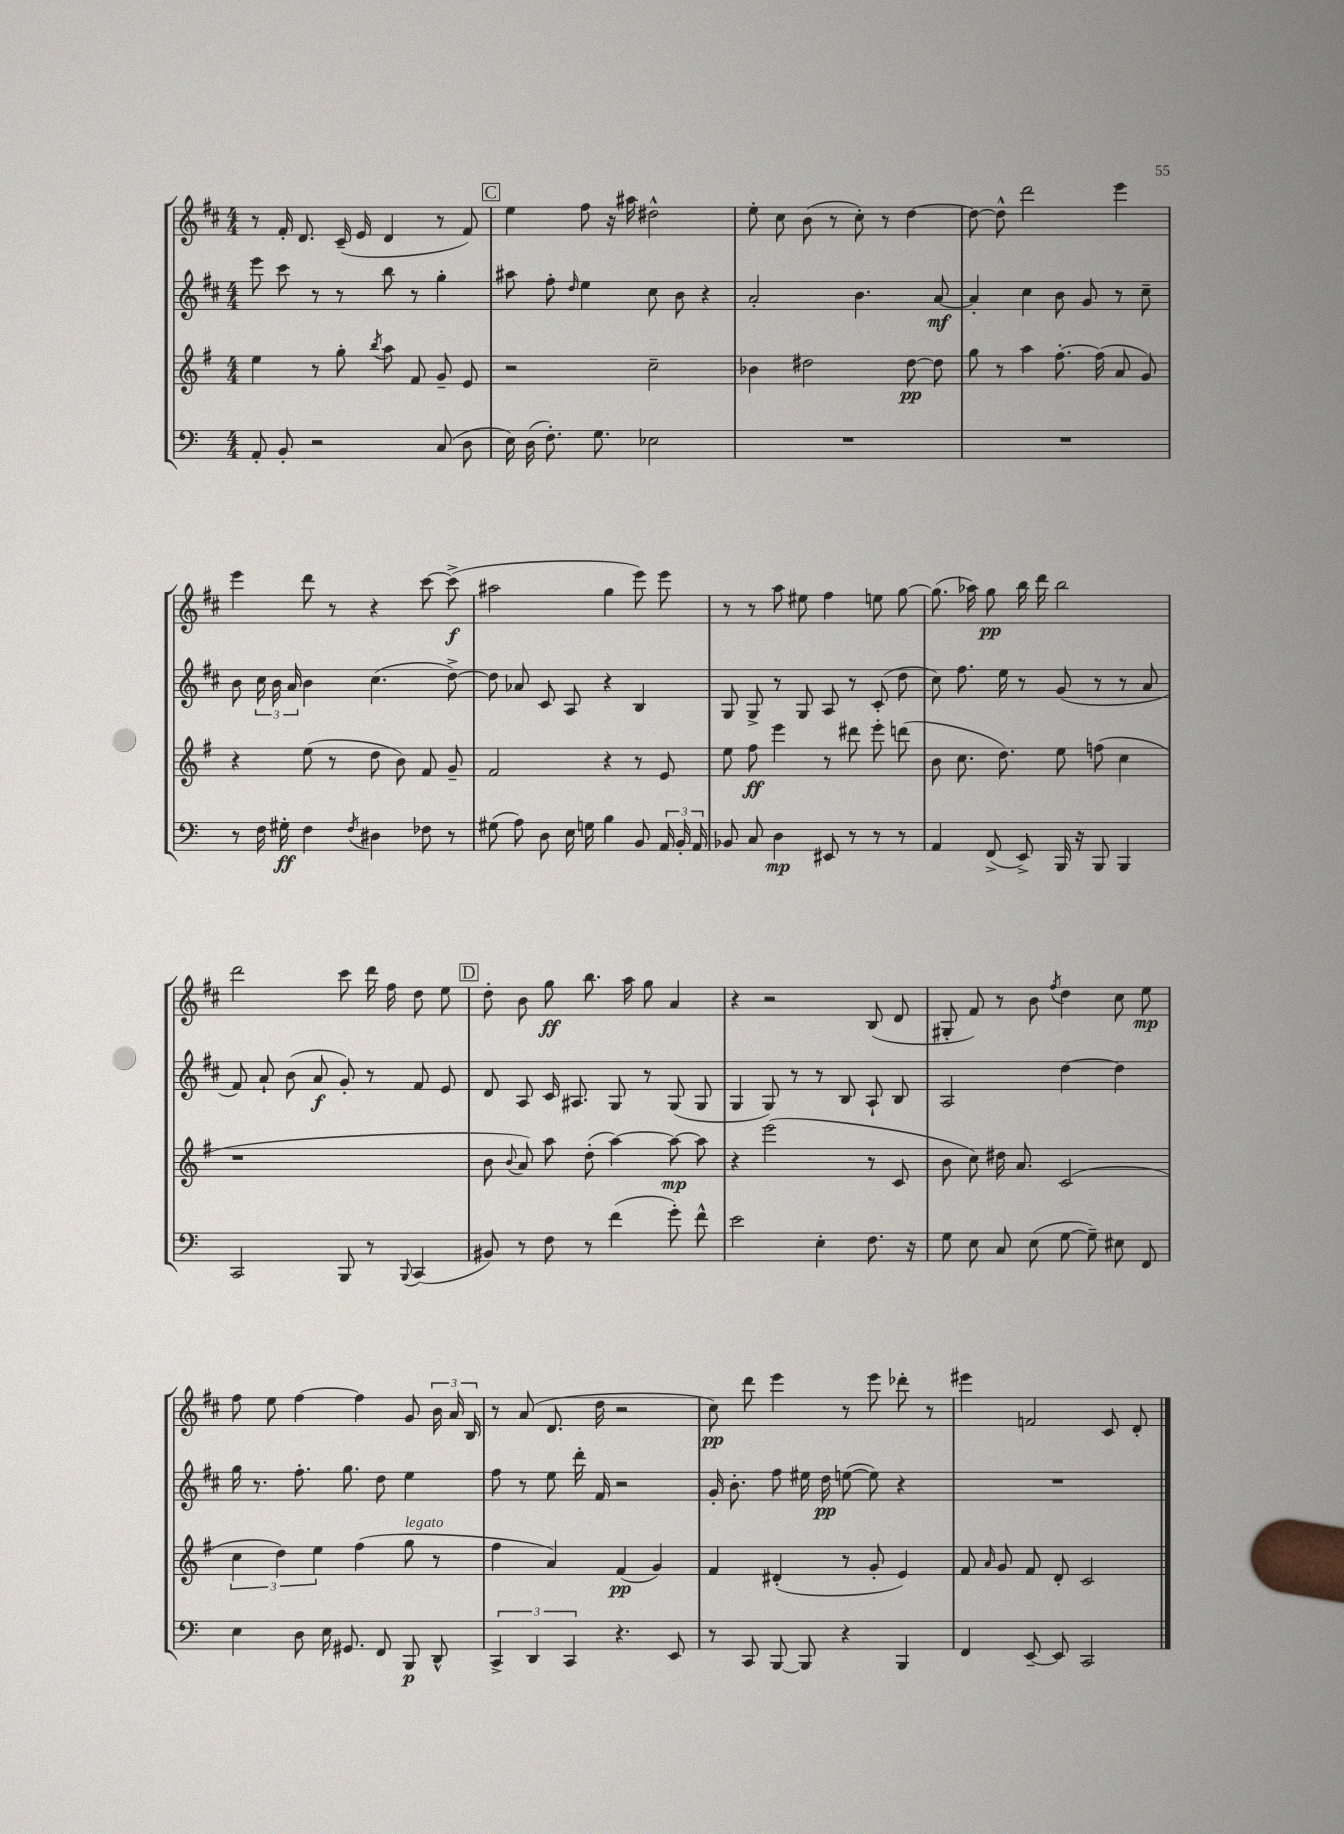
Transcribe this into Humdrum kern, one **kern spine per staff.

**kern	**dynam	**kern	**dynam	**kern	**dynam	**kern	**dynam
*part4	*part4	*part3	*part3	*part2	*part2	*part1	*part1
*staff4	*staff4	*staff3	*staff3	*staff2	*staff2	*staff1	*staff1
*clefF4	*	*clefG2	*	*clefG2	*	*clefG2	*
*k[]	*	*k[f#]	*	*k[f#c#]	*	*k[f#c#]	*
*M4/4	*	*M4/4	*	*M4/4	*	*M4/4	*
=142	=142	=142	=142	=142	=142	=142	=142
8AA'/	.	4ee\	.	8eee\	.	8r	.
8BB'/	.	.	.	8ccc#\	.	16f#'/	.
.	.	.	.	.	.	8.d/	.
2r	.	8r	.	8r	.	.	.
.	.	8gg'\	.	8r	.	(16c#~/	.
.	.	.	.	.	.	16e/	.
.	.	8qbb/	.	.	.	.	.
.	.	8aa\	.	8bb\	.	4d/	.
.	.	8f#/	.	8r	.	.	.
(8C/	.	8g~/	.	4gg'\	.	8r	.
8D\	.	8e/	.	.	.	8f#/)	.
!!LO:REH:place=s1:t=C
=143	=143	=143	=143	=143	=143	=143	=143
16E\)	.	2r	.	8aa#X\	.	4ee\	.
(16D\	.	.	.	.	.	.	.
8.F'\)	.	.	.	8ff#'\	.	.	.
.	.	.	.	16qqdd/	.	.	.
.	.	.	.	4ee\	.	8ff#\	.
8.G\	.	.	.	.	.	.	.
.	.	.	.	.	.	16r	.
.	.	.	.	.	.	16aa#X\	.
2E-X\	.	2cc~\	.	8cc#\	.	2dd#X^^\	.
.	.	.	.	8b\	.	.	.
.	.	.	.	4r	.	.	.
=144	=144	=144	=144	=144	=144	=144	=144
1r	.	4b-X\	.	2a'/	.	8ee'\	.
.	.	.	.	.	.	8cc#\	.
.	.	2dd#X\	.	.	.	(8b\	.
.	.	.	.	.	.	8r	.
.	.	.	.	4.b\	.	8cc#'\)	.
.	.	.	.	.	.	8r	.
.	.	[8dd#\	pp	.	.	[4dd\	.
.	.	8dd#\]	.	[8a/	mf	.	.
=145	=145	=145	=145	=145	=145	=145	=145
1r	.	8gg\	.	4a'/]	.	8dd\_	.
.	.	8r	.	.	.	8dd^^\]	.
.	.	4aa\	.	4cc#\	.	2ddd\	.
.	.	[8.ff#'\	.	8b\	.	.	.
.	.	.	.	8g/	.	.	.
.	.	(16ff#\]	.	.	.	.	.
.	.	8a/	.	8r	.	4eee\	.
.	.	8g/)	.	8cc#~\	.	.	.
!!LO:LB:g=z
=146	=146	=146	=146	=146	=146	=146	=146
8r	.	4r	.	8b\	.	4eee\	.
16F\	.	.	.	24cc#\	.	.	.
.	.	.	.	24b\	.	.	.
16G#X'\	ff	.	.	.	.	.	.
.	.	.	.	24a/	.	.	.
4F\	.	(8ee\	.	4b\	.	8ddd\	.
.	.	8r	.	.	.	8r	.
8qF/	.	.	.	.	.	.	.
4D#X\	.	8dd\	.	(4.cc#\	.	4r	.
.	.	8b\)	.	.	.	.	.
8F-X\	.	8f#/	.	.	.	[8ccc#\	.
8r	.	8g~/	.	[8dd^\)	.	(8ccc#^\]	f
=147	=147	=147	=147	=147	=147	=147	=147
(8G#X\	.	2f#/	.	8dd\]	.	2aa#X\	.
8A\)	.	.	.	8a-X/	.	.	.
8D\	.	.	.	8c#/	.	.	.
16E\	.	.	.	8A/	.	.	.
16Gn\	.	.	.	.	.	.	.
4B\	.	4r	.	4r	.	4gg\	.
8BB/	.	8r	.	4B/	.	8eee\)	.
24AA/	.	8e/	.	.	.	8eee\	.
24BB'/	.	.	.	.	.	.	.
24AA/	.	.	.	.	.	.	.
=148	=148	=148	=148	=148	=148	=148	=148
8BB-X/	.	8ee\	.	8G/	.	8r	.
8C/	.	8ff#\	ff	8G^/	.	8r	.
4D\	mp	4eee\	.	8r	.	8aa\	.
.	.	.	.	8G/	.	8ee#X\	.
8EE#X/	.	8r	.	8A/	.	4ff#\	.
8r	.	8ddd#X\	.	8r	.	.	.
8r	.	8eee'\	.	(8c#'/	.	8een\	.
8r	.	(8dddn\	.	8dd\	.	[8gg\	.
=149	=149	=149	=149	=149	=149	=149	=149
4AA/	.	8b\	.	8cc#\)	.	(8.gg\]	.
.	.	8.cc\	.	8.ff#\	.	.	.
.	.	.	.	.	.	16aa-X\)	.
(8FF^/	.	.	.	.	.	8gg\	pp
.	.	8.dd\)	.	16ee\	.	.	.
8EE^/)	.	.	.	8r	.	16bb\	.
.	.	.	.	.	.	16ddd\	.
16BBB/	.	8ee\	.	(8g/	.	2bb\	.
16r	.	.	.	.	.	.	.
8BBB/	.	(8ffn\	.	8r	.	.	.
4BBB/	.	4cc\	.	8r	.	.	.
.	.	.	.	8a/	.	.	.
!!LO:LB:g=z
=150	=150	=150	=150	=150	=150	=150	=150
2CC/	.	1r	.	8f#/)	.	2ddd\	.
.	.	.	.	8a`/	.	.	.
.	.	.	.	(8b\	.	.	.
.	.	.	.	8a/	f	.	.
8BBB/	.	.	.	8g'/)	.	8ccc#\	.
8r	.	.	.	8r	.	16ddd\	.
.	.	.	.	.	.	16ff#\	.
8qqBBB/	.	.	.	.	.	.	.
(4CC/	.	.	.	8f#/	.	8dd\	.
.	.	.	.	8e/	.	8ee\	.
!!LO:REH:place=s1:t=D
=151	=151	=151	=151	=151	=151	=151	=151
8BB#X/)	.	8b\	.	8d/	.	8dd'\	.
.	.	8qqb/	.	.	.	.	.
8r	.	8a/)	.	8A/	.	8b\	.
8F\	.	8aa\	.	16c#/	.	8gg\	ff
.	.	.	.	8.A#X/	.	.	.
8r	.	(8dd'\	.	.	.	8.bb\	.
(4f\	.	[4aa\)	.	8G/	.	.	.
.	.	.	.	.	.	16aa\	.
.	.	.	.	8r	.	8gg\	.
8g'\)	.	8aa\_	mp	(8G/	.	4a/	.
8f^^\	.	8aa\]	.	8G/	.	.	.
=152	=152	=152	=152	=152	=152	=152	=152
2e\	.	4r	.	4G/	.	4r	.
.	.	(2eee\	.	8G/)	.	2r	.
.	.	.	.	8r	.	.	.
4E'\	.	.	.	8r	.	.	.
.	.	.	.	8B/	.	.	.
8.F\	.	8r	.	8A`/	.	(8B/	.
.	.	8c/	.	8B/	.	8d/	.
16r	.	.	.	.	.	.	.
=153	=153	=153	=153	=153	=153	=153	=153
8G\	.	8b\	.	2A/	.	8G#X'/	.
8E\	.	8cc\)	.	.	.	8f#/)	.
8C/	.	16dd#X\	.	.	.	8r	.
.	.	8.a/	.	.	.	.	.
(8E\	.	.	.	.	.	8b\	.
.	.	.	.	.	.	8qff#/	.
[8G\	.	(2c/	.	[4dd\	.	4dd\	.
8G~\])	.	.	.	.	.	.	.
8E#X\	.	.	.	4dd\]	.	8cc#\	.
8FF/	.	.	.	.	.	8ee\	mp
!!LO:LB:g=z
=154	=154	=154	=154	=154	=154	=154	=154
4E\	.	6cc\	.	16gg\	.	8ff#\	.
.	.	.	.	8.r	.	.	.
.	.	.	.	.	.	8ee\	.
.	.	6dd\)	.	.	.	.	.
8D\	.	.	.	8.ff#'\	.	[4ff#\	.
.	.	6ee\	.	.	.	.	.
16E\	.	.	.	.	.	.	.
8.GG#X/	.	.	.	8.gg\	.	.	.
.	.	(4ff#\	.	.	.	4ff#\]	.
8FF/	.	.	.	8dd\	.	.	.
!	!	!LO:TX:a:i:t=legato	!	!	!	!	!
8BBB/	p	8gg\	.	4ee\	.	8g/	.
8DD^^/	.	8r	.	.	.	24b\	.
.	.	.	.	.	.	24a/	.
.	.	.	.	.	.	24B/	.
=155	=155	=155	=155	=155	=155	=155	=155
6CC^/	.	4ff#\	.	8ff#\	.	8r	.
.	.	.	.	8r	.	(8a/	.
6DD/	.	.	.	.	.	.	.
.	.	4a/)	.	8ee\	.	8.d/	.
6CC/	.	.	.	.	.	.	.
.	.	.	.	16ddd'\	.	.	.
.	.	.	.	16f#/	.	16dd\	.
4.r	.	(4f#/	pp	2r	.	2r	.
.	.	4g/)	.	.	.	.	.
8EE/	.	.	.	.	.	.	.
=156	=156	=156	=156	=156	=156	=156	=156
8r	.	4f#/	.	16g'/	.	8cc#\)	pp
.	.	.	.	8.b'\	.	.	.
8CC/	.	.	.	.	.	8ddd\	.
[8BBB/	.	(4d#X'/	.	8ff#\	.	4eee\	.
8BBB/]	.	.	.	16ee#X\	.	.	.
.	.	.	.	16dd\	pp	.	.
4r	.	8r	.	([8een\	.	8r	.
.	.	8g'/	.	8ee\])	.	8eee\	.
4BBB/	.	4e/)	.	4r	.	8ddd-X'\	.
.	.	.	.	.	.	8r	.
=157	=157	=157	=157	=157	=157	=157	=157
4FF/	.	8f#/	.	1r	.	4eee#X\	.
.	.	16qqa/	.	.	.	.	.
.	.	8g/	.	.	.	.	.
[8EE~/	.	8f#/	.	.	.	2fn/	.
8EE/]	.	8d'/	.	.	.	.	.
2CC/	.	2c/	.	.	.	.	.
.	.	.	.	.	.	8c#/	.
.	.	.	.	.	.	8d'/	.
==	==	==	==	==	==	==	==
*-	*-	*-	*-	*-	*-	*-	*-
